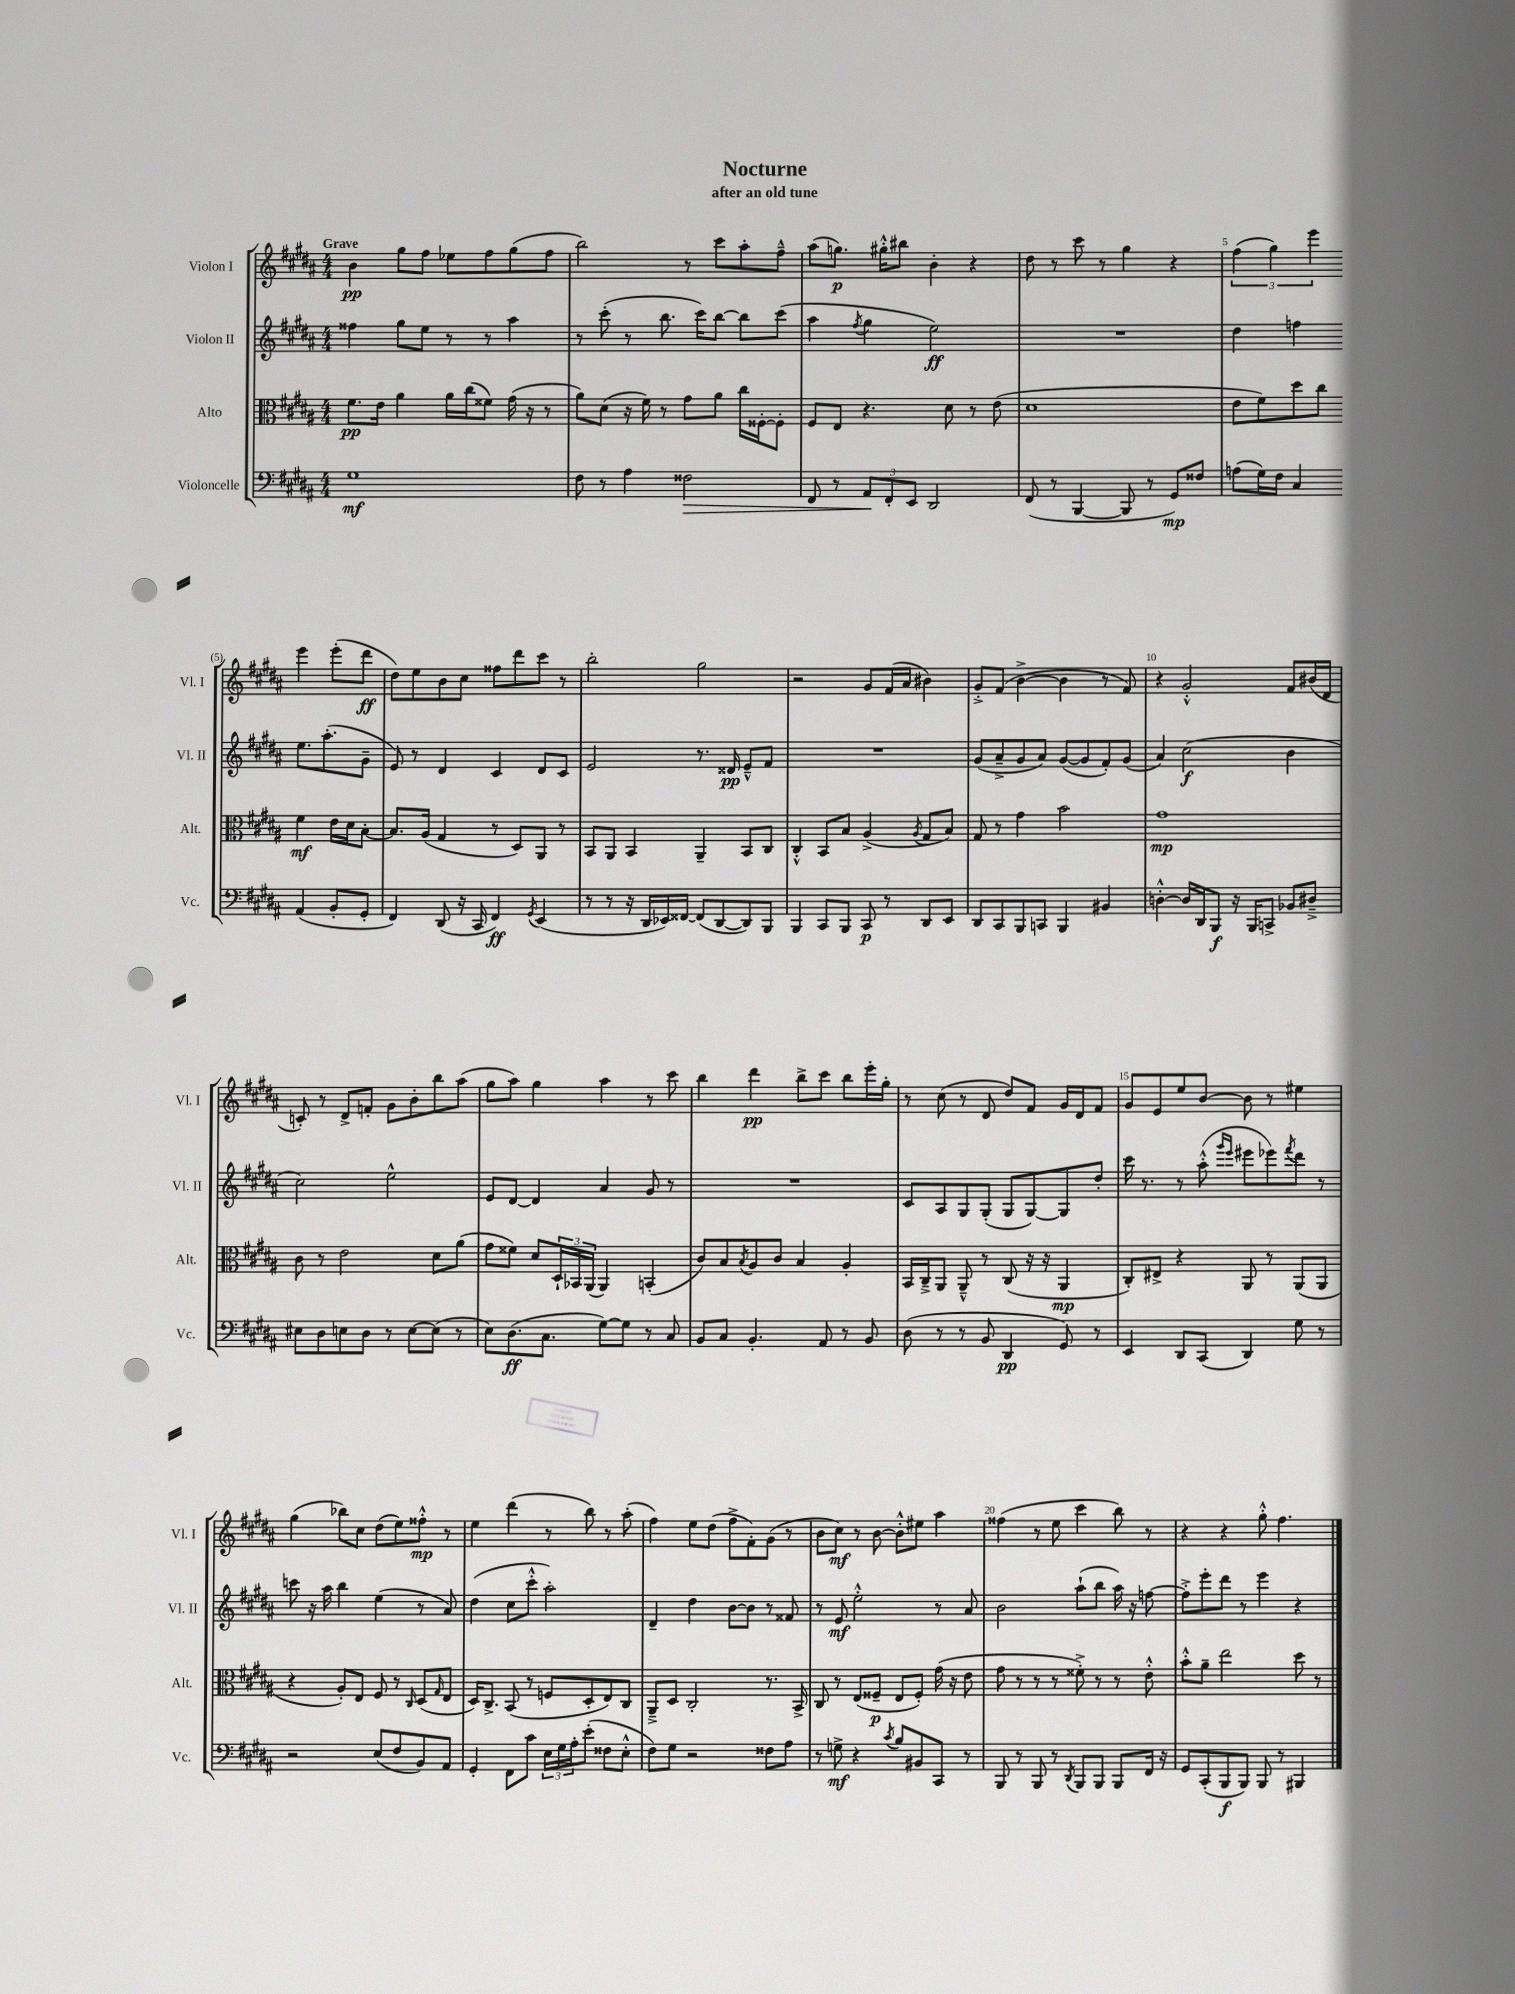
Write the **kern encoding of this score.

**kern	**dynam	**kern	**dynam	**kern	**dynam	**kern	**dynam
*part4	*part4	*part3	*part3	*part2	*part2	*part1	*part1
*staff4	*staff4	*staff3	*staff3	*staff2	*staff2	*staff1	*staff1
*I"Violoncelle	*	*I"Alto	*	*I"Violon II	*	*I"Violon I	*
*I'Vc.	*	*I'Alt.	*	*I'Vl. II	*	*I'Vl. I	*
*clefF4	*	*clefC3	*	*clefG2	*	*clefG2	*
*k[f#c#g#d#a#]	*	*k[f#c#g#d#a#]	*	*k[f#c#g#d#a#]	*	*k[f#c#g#d#a#]	*
*M4/4	*	*M4/4	*	*M4/4	*	*M4/4	*
=1	=1	=1	=1	=1	=1	=1	=1
!	!	!	!	!	!	!LO:TX:a:B:t=Grave	!
1G#	mf	8.f#\L	pp	4ff##X\	.	4b\	pp
.	.	16e\Jk	.	.	.	.	.
.	.	4a#\	.	8gg#\L	.	8gg#\L	.
.	.	.	.	8ee\J	.	8ff#\J	.
.	.	16a#\LL	.	8r	.	8ee-X\L	.
.	.	(16cc#\J	.	.	.	.	.
.	.	8f##X\J)	.	8r	.	8ff#\	.
.	.	(16g#\	.	4aa#\	.	(8gg#\	.
.	.	16r	.	.	.	.	.
.	.	8r	.	.	.	8ff#\J	.
=2	=2	=2	=2	=2	=2	=2	=2
8F#\	.	8a#\L)	.	8r	.	2bb\)	.
8r	.	(8d#\J	.	(8ccc#'\	.	.	.
4A#\	.	16r	.	8r	.	.	.
.	.	16f#\)	.	.	.	.	.
.	.	8r	.	8.bb\	.	.	.
!	!LO:HP:b	!	!	!	!	!	!
2F##X\	>	8g#\L	.	.	.	8r	.
.	.	.	.	16ccc#\KL)	.	.	.
.	.	8a#\J	.	[8bb\J	.	8ccc#\L	.
.	.	16cc#\LL	.	8bb\L]	.	8aa#'\	.
.	.	[16F##X'\J	.	.	.	.	.
.	.	8F##'\J]	.	(8ccc#\J	.	8ff#~^^\J	.
=3	=3	=3	=3	=3	=3	=3	=3
8FF#/	.	8F#/L	.	4aa#\	.	(8aa#\L	.
8r	.	8E/J	.	.	.	8.ggn\J)	p
.	.	.	.	8qff#/	.	.	.
12AA#/L	.	4.r	.	4gg#\	.	.	.
.	.	.	.	.	.	16gg#X'^^\KL	.
12FF#'/	]	.	.	.	.	.	.
.	.	.	.	.	.	8bb#X\J	.
12EE/J	.	.	.	.	.	.	.
2DD#/	.	.	.	2ee\)	ff	4b'\	.
.	.	8d#\	.	.	.	.	.
.	.	8r	.	.	.	4r	.
.	.	(8e\	.	.	.	.	.
=4	=4	=4	=4	=4	=4	=4	=4
(8FF#/	.	1d#	.	1r	.	8dd#\	.
8r	.	.	.	.	.	8r	.
[4BBB/	.	.	.	.	.	8ccc#\	.
.	.	.	.	.	.	8r	.
8BBB/]	.	.	.	.	.	4gg#\	.
8r	.	.	.	.	.	.	.
8GG#/L)	mp	.	.	.	.	4r	.
8F##X/J	.	.	.	.	.	.	.
=5	=5	=5	=5	=5	=5	=5	=5
(8An\L	.	8e\L	.	4dd#\	.	(6ff#\	.
16G#\L)	.	8f#\)	.	.	.	.	.
.	.	.	.	.	.	6gg#\)	.
16F#\JJ	.	.	.	.	.	.	.
4C#/	.	8dd#\	.	4ffn\	.	.	.
.	.	.	.	.	.	6eee\	.
.	.	8cc#\J	.	.	.	.	.
(4AA#/	.	4f#\	mf	8.ee\L	.	4eee\	.
.	.	.	.	(8.aa#'\	.	.	.
8BB'/L	.	16e\LL	.	.	.	(8eee'\L	.
.	.	16d#\J	.	.	.	.	.
8GG#'/J	.	[8B'\J	.	8g#~\J	.	8ddd#\J	ff
!!LO:LB:g=z
=6	=6	=6	=6	=6	=6	=6	=6
4FF#/)	.	8.B/L]	.	8e/)	.	8dd#\L)	.
.	.	.	.	8r	.	8ee\	.
.	.	(16A#/Jk	.	.	.	.	.
(8DD#/	.	4G#/	.	4d#/	.	8b\	.
16r	.	.	.	.	.	8cc#\J	.
16CC#/	.	.	.	.	.	.	.
4FF#/)	ff	8r	.	4c#/	.	8ff##X\L	.
.	.	8D#/L)	.	.	.	8ddd#\	.
8qGG#/	.	.	.	.	.	.	.
(4EE/	.	8AA#/J	.	8d#/L	.	8ccc#\J	.
.	.	8r	.	8c#/J	.	8r	.
=7	=7	=7	=7	=7	=7	=7	=7
8r	.	8BB/L	.	2e/	.	2bb'\	.
8r	.	8AA#/J	.	.	.	.	.
16r	.	4BB/	.	.	.	.	.
16DD#/LL	.	.	.	.	.	.	.
16EE-X/)	.	.	.	.	.	.	.
[16FF##X/JJ	.	.	.	.	.	.	.
(8FF##/L]	.	4AA#~/	.	8.r	.	2gg#\	.
[8DD#/	.	.	.	.	.	.	.
.	.	.	.	16d##X/	pp	.	.
8DD#/])	.	8BB/L	.	8e~^^/L	.	.	.
8BBB/J	.	8C#/J	.	8f#/J	.	.	.
=8	=8	=8	=8	=8	=8	=8	=8
4BBB/	.	4C#'^^/	.	1r	.	2r	.
8CC#/L	.	8BB/L	.	.	.	.	.
8BBB/J	.	8B/J	.	.	.	.	.
8CC#/	p	(4A#^/	.	.	.	8g#/L	.
8r	.	.	.	.	.	(16f#/L	.
.	.	.	.	.	.	16a#/JJ	.
.	.	8qA#/	.	.	.	.	.
8DD#/L	.	8G#/L	.	.	.	4b#X\)	.
8EE/J	.	8B/J)	.	.	.	.	.
=9	=9	=9	=9	=9	=9	=9	=9
8DD#/L	.	8G#/	.	(8g#/L	.	8g#'^/L	.
8CC#/	.	8r	.	8a#~^/	.	(8f#/J	.
8BBB/	.	4g#\	.	8g#/	.	[4b^\	.
8CCn/J	.	.	.	8a#/J)	.	.	.
4BBB/	.	2b\	.	([8g#/L	.	4b\]	.
.	.	.	.	8g#/]	.	.	.
4BB#X/	.	.	.	8f#'/)	.	8r	.
.	.	.	.	(8g#/J	.	8f#/)	.
=10	=10	=10	=10	=10	=10	=10	=10
[4Dn'^^\	.	1g#	mp	4a#/)	.	4r	.
16D/LL]	.	.	.	(2cc#\	f	2g#'^^/	.
16DD#/J	.	.	.	.	.	.	.
8BBB/J	f	.	.	.	.	.	.
16r	.	.	.	.	.	.	.
16BBB/KL	.	.	.	.	.	.	.
8CCn^/J	.	.	.	.	.	.	.
8BB-X/L	.	.	.	4b\	.	8f#/L	.
8D#X~^/J	.	.	.	.	.	(16b#X/L	.
.	.	.	.	.	.	16d#/JJ	.
!!LO:LB:g=z
=11	=11	=11	=11	=11	=11	=11	=11
8E#X\L	.	8c#\	.	2cc#\)	.	8cn'/)	.
8D#\	.	8r	.	.	.	8r	.
8En\	.	2e\	.	.	.	8d#^/L	.
8D#\J	.	.	.	.	.	8fn'/J	.
8r	.	.	.	2ee^^\	.	8g#\L	.
[8E\L	.	.	.	.	.	8b'\	.
(8E\J]	.	8d#\L	.	.	.	8bb\	.
8r	.	(8a#\J	.	.	.	(8aa#\J	.
=12	=12	=12	=12	=12	=12	=12	=12
8E\L)	.	8g#\L	.	8e/L	.	8gg#\L	.
(8.D#\	ff	8f##X\J)	.	[8d#/J	.	8aa#\J)	.
.	.	8d#/L	.	4d#/]	.	4gg#\	.
8.C#\J	.	.	.	.	.	.	.
.	.	24D#`/L	.	.	.	.	.
.	.	24BB-X/	.	.	.	.	.
.	.	(24AA#/JJ	.	.	.	.	.
[8G#\L)	.	4AA#/)	.	4a#/	.	4aa#\	.
8G#\J]	.	.	.	.	.	.	.
8r	.	(4BBn'/	.	8g#/	.	8r	.
8C#/	.	.	.	8r	.	8ccc#\	.
=13	=13	=13	=13	=13	=13	=13	=13
8BB/L	.	8c#/L)	.	1r	.	4bb\	.
8C#/J	.	8B/	.	.	.	.	.
.	.	8qB/	.	.	.	.	.
4.BB'/	.	8A#/	.	.	.	4ddd#\	pp
.	.	8c#/J	.	.	.	.	.
.	.	4B/	.	.	.	8bb^\L	.
8AA#/	.	.	.	.	.	8ccc#\J	.
8r	.	4A#'/	.	.	.	8bb\L	.
8BB/	.	.	.	.	.	16eee'\L	.
.	.	.	.	.	.	16gg#'\JJ	.
=14	=14	=14	=14	=14	=14	=14	=14
(8D#\	.	16BB/LL	.	8c#/L	.	8r	.
.	.	16C#~^/J	.	.	.	.	.
8r	.	8AA#/J	.	8A#/	.	(8cc#\	.
8r	.	8AA#~^^/	.	8G#/	.	8r	.
8BB/	.	8r	.	(8G#'/J	.	8d#/	.
4DD#/	pp	(8C#/	.	8G#/L	.	8dd#/L)	.
.	.	16r	.	[8G#/)	.	8f#/J	.
.	.	16r	.	.	.	.	.
8GG#/)	.	4AA#/	mp	8G#/]	.	16g#/LL	.
.	.	.	.	.	.	16d#/J	.
8r	.	.	.	8dd#'/J	.	8f#/J	.
=15	=15	=15	=15	=15	=15	=15	=15
4EE/	.	8C#'/L)	.	16ccc#\	.	8g#/L	.
.	.	.	.	8.r	.	.	.
.	.	8E#X^/J	.	.	.	8e/	.
8DD#/L	.	4r	.	8r	.	8ee/	.
(8CC#/J	.	.	.	(8aa#'^^\	.	[8b/J	.
.	.	.	.	16qqggg#/LL	.	.	.
.	.	.	.	16qqeee/JJ	.	.	.
4DD#/)	.	8AA#/	.	8eee#X\L	.	8b\]	.
.	.	8r	.	8eee-X\)	.	8r	.
.	.	.	.	8qfff#/	.	.	.
8G#\	.	(8AA#/L	.	8ddd#\J	.	4ee#X\	.
8r	.	8AA#/J	.	8r	.	.	.
!!LO:LB:g=z
=16	=16	=16	=16	=16	=16	=16	=16
2r	.	4r	.	8cccn\	.	(4gg#\	.
.	.	.	.	16r	.	.	.
.	.	.	.	16aa#\	.	.	.
.	.	8A#'/L)	.	4bb\	.	8bb-X\L)	.
.	.	8E/J	.	.	.	8cc#\J	.
(8E/L	.	8F#/	.	(4ee\	.	(8dd#\L	.
8F#/	.	8r	.	.	.	8ee\)	.
.	.	16qqC#/	.	.	.	.	.
8BB/)	.	(8D#/L	.	8r	.	8ff##X'^^\J	mp
.	.	16qqG#/	.	.	.	.	.
8AA#/J	.	8E/J	.	8a#/)	.	8r	.
=17	=17	=17	=17	=17	=17	=17	=17
4GG#'/	.	16D#/KL)	.	(4dd#\	.	4ee\	.
.	.	8.C#^/J	.	.	.	.	.
8FF#\L	.	(8BB/	.	8cc#\L	.	(4ddd#\	.
8c#\J	.	8r	.	8ccc#'^^\J	.	.	.
24E\LL	.	8Fn/L	.	2aa#'\)	.	8r	.
24G#\	.	.	.	.	.	.	.
24A#'\J	.	.	.	.	.	.	.
(8e'\J	.	8D#'/	.	.	.	8bb\)	.
8F##X\L	.	8E/)	.	.	.	8r	.
8E'^^\J	.	8C#/J	.	.	.	(8aa#'\	.
=18	=18	=18	=18	=18	=18	=18	=18
8F#\L)	.	8AA#~^/L	.	4d#~/	.	4ff#\)	.
8G#\J	.	8D#/J	.	.	.	.	.
2r	.	2C#'/	.	4dd#\	.	8ee\L	.
.	.	.	.	.	.	(8dd#\J	.
.	.	.	.	[8b\L	.	8ff#^\L	.
.	.	.	.	8b\J]	.	8f#'\)	.
8F##X\L	.	8.r	.	8r	.	(8g#\J	.
8A#\J	.	.	.	8f##X/	.	8r	.
.	.	16BB^/	.	.	.	.	.
=19	=19	=19	=19	=19	=19	=19	=19
8r	.	8C#/	.	8r	.	8b\L	.
8Gn^\	mf	8r	.	8e/	mf	8cc#\J)	mf
4r	.	(8E/L	.	2ee'^^\	.	8r	.
.	.	8F##X~/J	p	.	.	[8b\	.
8qc#/	.	.	.	.	.	.	.
8B/L	.	8E/L	.	.	.	8b'^^\L]	.
8BB#X/	.	8F##'/J)	.	.	.	8ee#X\J	.
8CC#/J	.	(16g#\	.	8r	.	4aa#\	.
.	.	16r	.	.	.	.	.
8r	.	8e\	.	8a#/	.	.	.
=20	=20	=20	=20	=20	=20	=20	=20
8BBB/	.	8g#\	.	2b\	.	(4ff##X\	.
8r	.	8r	.	.	.	.	.
8BBB/	.	8r	.	.	.	8r	.
8r	.	8r	.	.	.	8ee\	.
8qDD#/	.	.	.	.	.	.	.
8BBB/L	.	8f##X'^\)	.	(8aa#`\L	.	4ccc#\	.
8BBB/J	.	8r	.	8bb\J	.	.	.
8BBB/L	.	8r	.	16aa#\)	.	8bb\)	.
.	.	.	.	16r	.	.	.
16FF#/Jk	.	8e'^^\	.	[8ffn\	.	8r	.
16r	.	.	.	.	.	.	.
=21	=21	=21	=21	=21	=21	=21	=21
8GG#/L	.	8b'^^\L	.	8ff'^\L]	.	4r	.
(8CC#'/	.	8a#~\J	.	8eee'\	.	.	.
8BBB/	f	2ee\	.	8ddd#\J	.	4r	.
8BBB/J)	.	.	.	8r	.	.	.
8BBB/	.	.	.	4eee\	.	8gg#'^^\	.
8r	.	.	.	.	.	4.ff#\	.
4BBB#X/	.	8dd#\	.	4r	.	.	.
.	.	8r	.	.	.	.	.
==	==	==	==	==	==	==	==
*-	*-	*-	*-	*-	*-	*-	*-
